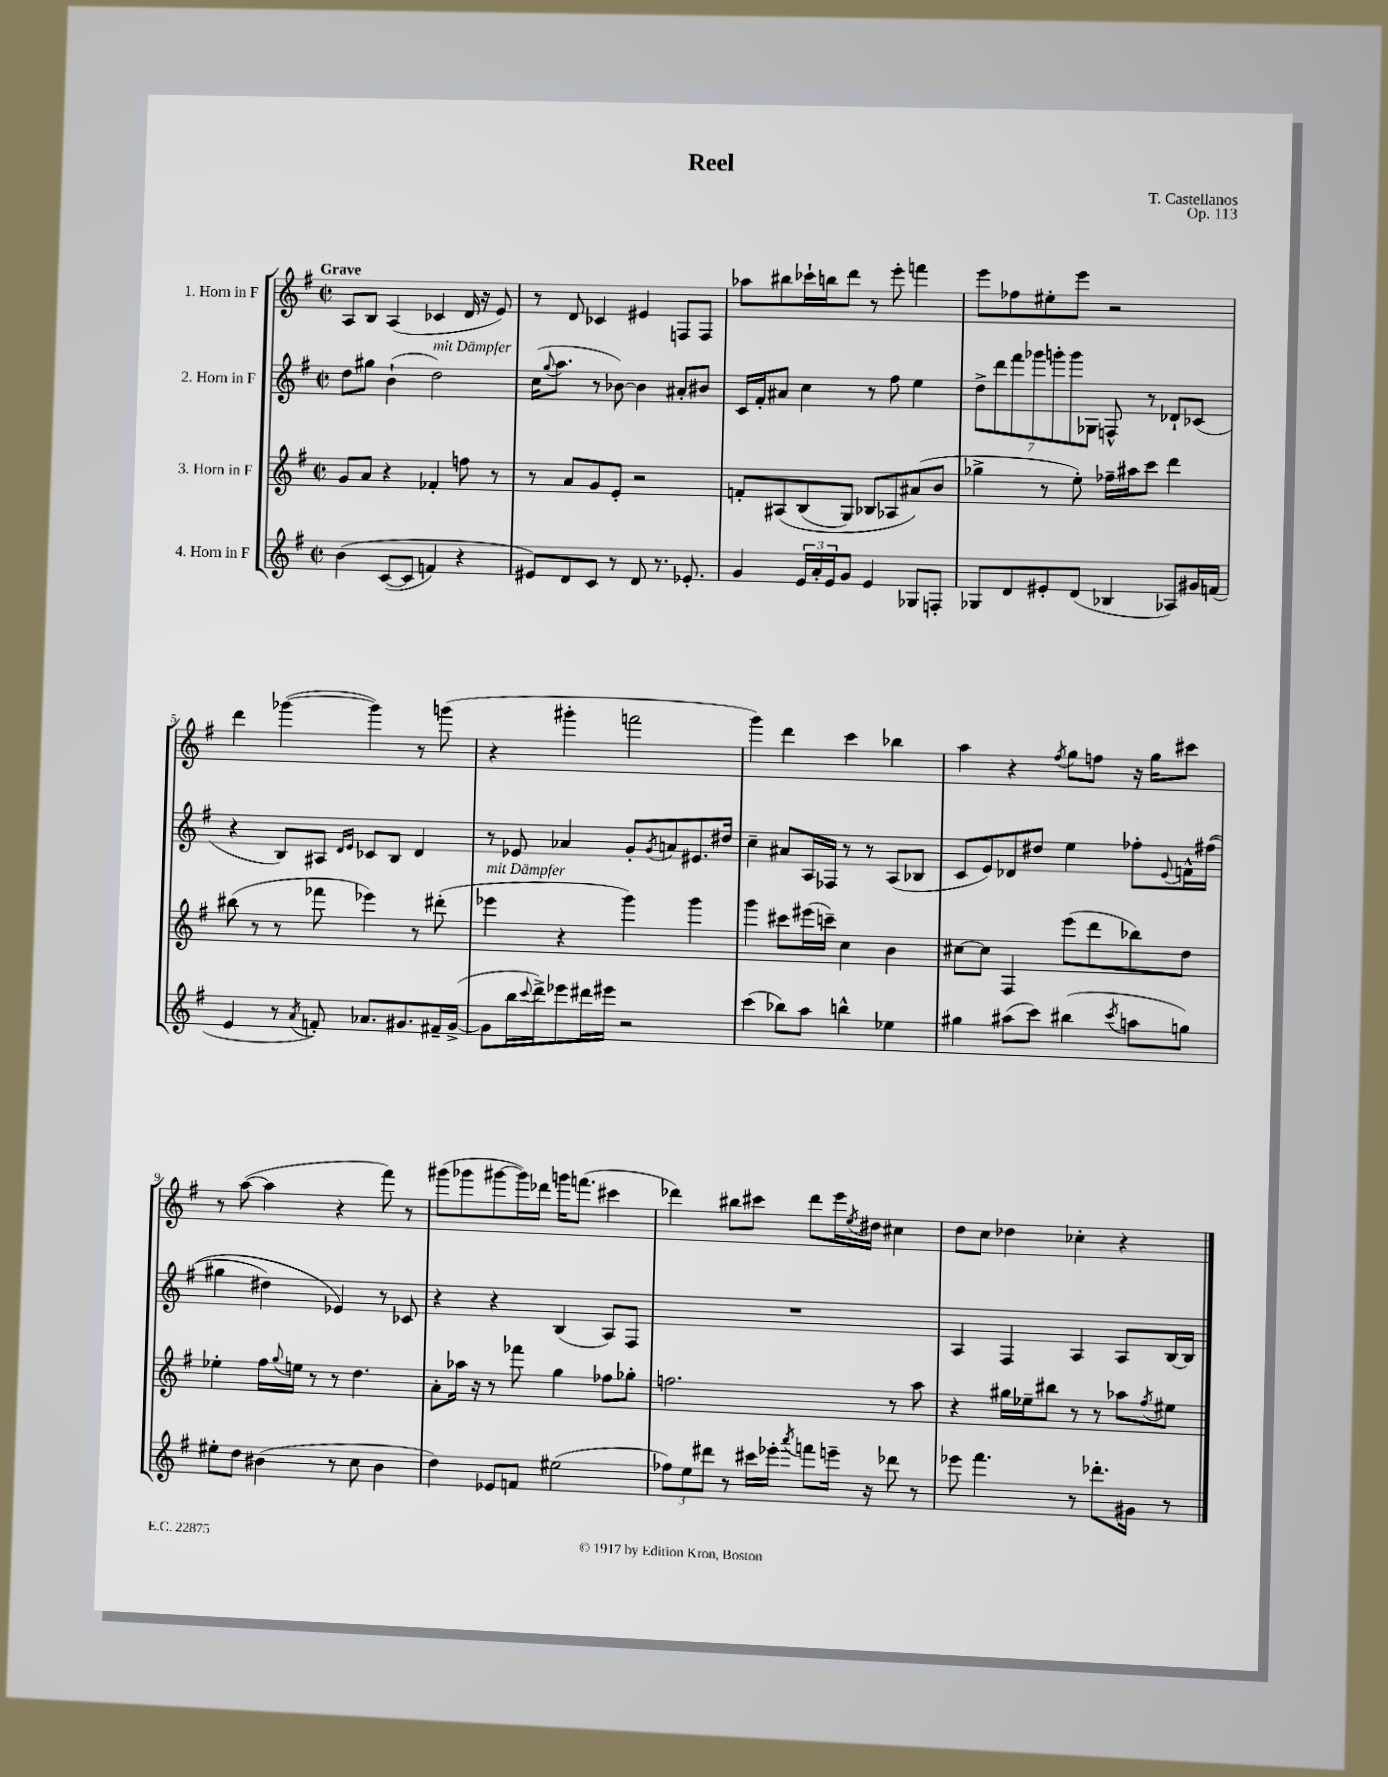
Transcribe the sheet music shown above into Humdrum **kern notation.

**kern	**kern	**kern	**kern
*part4	*part3	*part2	*part1
*staff4	*staff3	*staff2	*staff1
*I"4. Horn in F	*I"3. Horn in F	*I"2. Horn in F	*I"1. Horn in F
*clefG2	*clefG2	*clefG2	*clefG2
*k[f#]	*k[f#]	*k[f#]	*k[f#]
*M2/2	*M2/2	*M2/2	*M2/2
*met(c|)	*met(c|)	*met(c|)	*met(c|)
=1	=1	=1	=1
!	!	!	!LO:TX:a:B:t=Grave
(4b\	8g/L	8dd\L	8A/L
.	8a/J	8gg#X\J	8B/J
([8c/L	4r	(4b`\	(4A/
8c/J]	.	.	.
!	!	!LO:TX:a:i:t=mit Dämpfer	!
4fn/)	4f-X'/	2dd\)	4c-X/
4r	8ffn\	.	16d/
.	.	.	16r
.	8r	.	8e/)
=2	=2	=2	=2
8e#X/L)	8r	(16cc\KL	8r
.	.	8qqgg/	.
.	.	8.aa\J	.
8d/	8a/L	.	8d/
8c/J	8g/	8r	4c-X/
8r	8e'/J	[8b-X\)	.
8d/	2r	4b-\]	4e#X/
8.r	.	.	.
.	.	8a#X'/L	8Fn/L
8.e-X'/	.	.	.
.	.	8b#X/J	8F/J
=3	=3	=3	=3
4g/	8fn'/L	16c/LL	8aa-X\L
.	.	16f#'/J	.
.	(8A#X/	8a#X/J	8bb#X\
24e/LL	(8B/	4cc\	16ccc-X`\L
24a'/	.	.	.
.	.	.	16bbn\J
24e/J	.	.	.
8g/J	8G/J)	.	8ddd\J
4e/	8B-X/L	8r	8r
.	8A-X/	8ff#\	8eee'\
8G-X/L	(8a#X/)	4ee\	4fffn\
8Fn'/J	8b/J	.	.
=4	=4	=4	=4
8G-X/L	4gg-X^\	14dd^\L	8eee\L
.	.	14ddd\	.
8d/	.	.	8ff-X\
.	.	14fff#\	.
.	.	14ggg-X\	.
8e#X'/	8r	.	8ee#X'\
.	.	14gggn'\	.
.	.	14ggg\	.
(8d/J	8ee'\)	.	8eee\J
.	.	14G-X\J	.
4B-X/	16ff-X~\LL	8Fn^^/	2r
.	16aa#X\J	.	.
.	8ccc\J	8r	.
8A-X/L)	4ddd\	8d-X`/L	.
16g#X/L	.	(8c-X/J	.
(16fn/JJ	.	.	.
!!LO:LB:g=z
=5	=5	=5	=5
4e/	(8bb#X\	4r	4ddd\
.	8r	.	.
8r	8r	8B/L)	([4ggg-X\
8qa/	.	.	.
8fn'/)	8fff-X\	8A#X/J	.
.	.	16qqd/LL	.
.	.	16qqe/JJ	.
8.a-X/L	4eee-X\)	8c-X/L	4ggg-\])
.	.	8B/J	.
8.g#X/	.	.	.
.	8r	4d/	8r
16f#X~/L	(8ddd#X'\	.	(8gggn\
([16g#^/JJ	.	.	.
=6	=6	=6	=6
!	!LO:TX:a:i:t=mit Dämpfer	!	!
8g#\L]	4eee-X\	8r	4r
16bb\L	.	8e-X/	.
8qqccc/	.	.	.
16ddd^\J)	.	.	.
8eee-X\	4r	4a-X/	4ggg#X'\
16ddd#X\L	.	.	.
16eee#X\JJ	.	.	.
2r	4ggg\)	8g'/L	2fffn\
.	.	8qg/	.
.	.	8an/	.
.	4ggg\	8.e#X/	.
.	.	16dd#X/Jk	.
=7	=7	=7	=7
(4ccc\	4ggg\	4cc~\	4ggg\)
8bb-X\L)	8ccc#X\L	8a#X/L	4ddd\
8aa\J	(16eee#X\L	16A/L	.
.	16cccn~\JJ)	16F-X/JJ	.
4bbn^^\	4cc\	8r	4ccc\
.	.	8r	.
4ee-X\	4b\	(8A/L	4bb-X\
.	.	8B-X/J	.
=8	=8	=8	=8
4gg#X\	[8cc#X\L	8c/L	4aa\
.	8cc#\J]	8e/)	.
(8aa#X\L	4F#/	8d-X/	4r
8ccc\J)	.	8dd#X/J	.
.	.	.	8qff#/
(4bb#X\	(8eee\L	4ee\	8gg\L
.	8ddd\	.	8ffn\J
8qccc/	.	.	.
8aan\L	8bb-X\)	8ff-X'\L	16r
.	.	.	16gg\KL
.	.	8qqe/	.
8ggn\J)	8dd\J	16fn^^\L	8ccc#X\J
.	.	((16ff#X\JJ	.
!!LO:LB:g=z
=9	=9	=9	=9
8ee#X'\L	4ee-X'\	4gg#X\	8r
8dd\J	.	.	([8aa\
(4b#X\	16ff#\LL	4dd#X\)	4aa\]
.	8qqgg/	.	.
.	16een\JJ	.	.
.	8r	.	.
8r	8r	4e-X/)	4r
8cc\	4.dd\	.	.
4b#\	.	8r	8fff#\)
.	.	8c-X/	8r
=10	=10	=10	=10
4dd\)	8a'\L	4r	(8ggg#X\L
.	16aa-X\Jk	.	8ggg-X\
.	16r	.	.
8e-X/L	8r	4r	[8ggg#X\
8fn/J	8fff-X\	.	16ggg#\L])
.	.	.	16ddd-X\JJ
(2ee#X\	4gg\	(4B/	16gggn\KL
.	.	.	(8.fffn\J
.	8ff-X\L	8A/L)	4ccc#X\
.	8gg-X'\J	8F#/J	.
=11	=11	=11	=11
12ff-X\L)	2.ffn\	1r	4ddd-X\)
12ee\	.	.	.
12ddd#X\J	.	.	.
8r	.	.	8bb#X\L
16ccc#X\LL	.	.	8ccc#X\J
16eee-X'\JJ	.	.	.
8qaaa/	.	.	.
8fffn\L	.	.	8ddd-\L
16eeen~\Jk	.	.	16eee\L
.	.	.	8qee/
16r	.	.	16dd#X\JJ
8ddd-X\	8r	.	4cc#X\
8r	8aa\	.	.
=12	=12	=12	=12
8eee-X\	4r	4A/	8dd\L
4.fff#\	.	.	8cc\J
.	16gg#X\LL	4F#/	4dd-X\
.	16ee-X~\J	.	.
.	8bb#X\J	.	.
8r	8r	4A/	4cc-X'\
8.ddd-X'\L	8r	.	.
.	8aa-X\L	8A/L	4r
16g#X\Jk	.	.	.
.	8qff#/	.	.
8r	8ee#X\J	[16B/L	.
.	.	16B/JJ]	.
==	==	==	==
*-	*-	*-	*-
